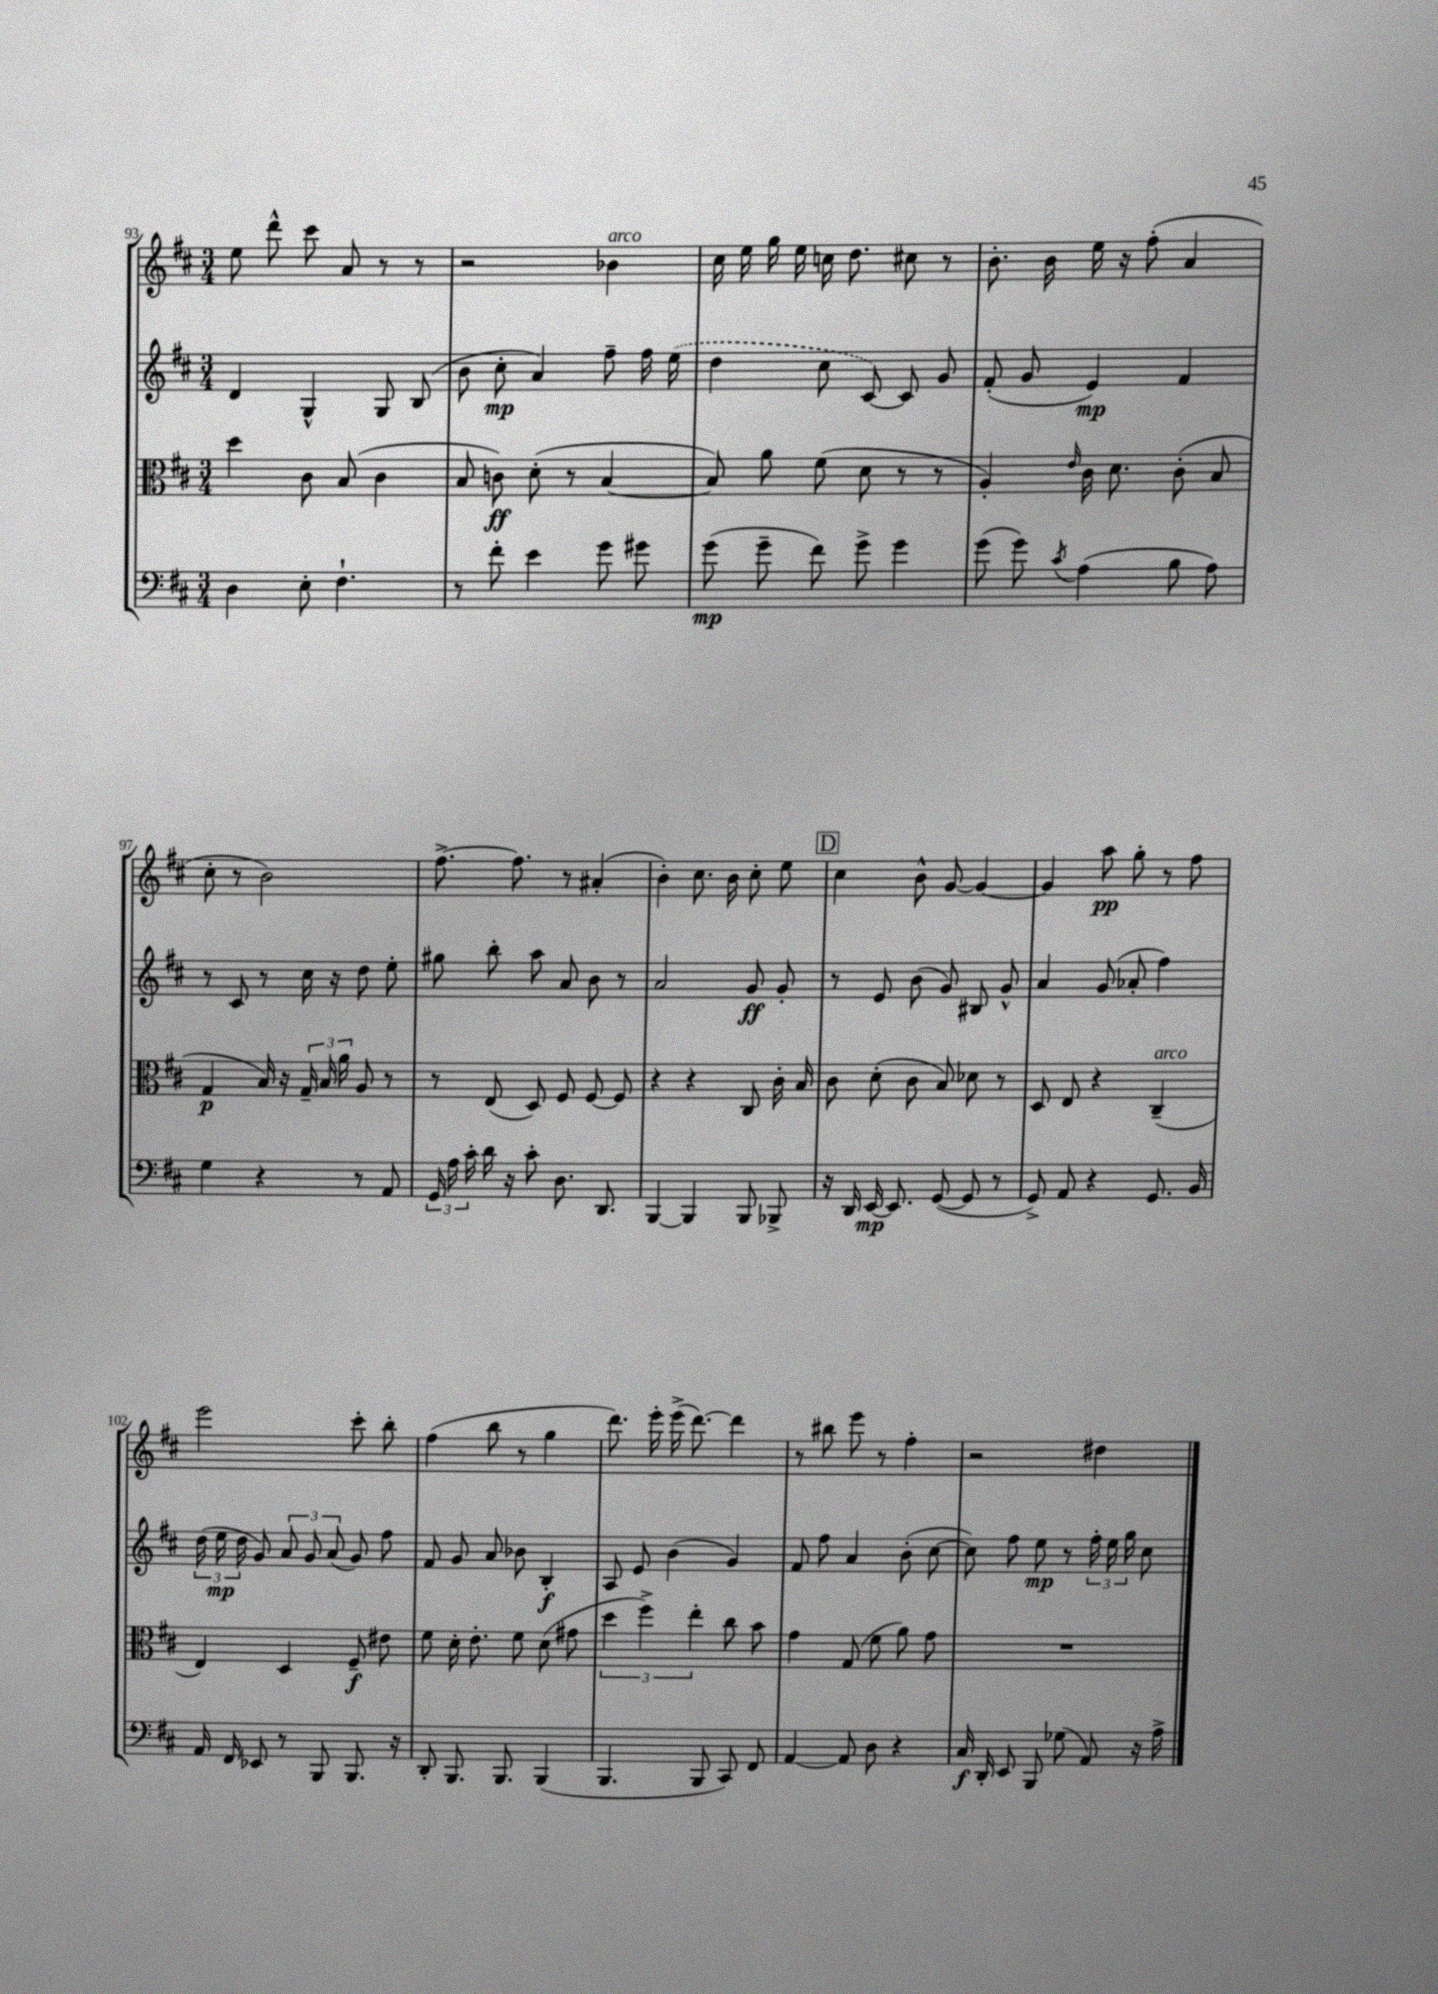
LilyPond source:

<<
\new StaffGroup <<
\new Staff = "s0" {
    \clef treble \key d \major \numericTimeSignature \time 3/4
    \autoBeamOff e''8 d'''8-^ cis'''8 a'8 r8 r8 |
    r2 bes'4^\markup { \italic "arco" } |
    cis''16 e''16 g''16 e''16 c''16 d''8. cis''8 r8 |
    b'8.-. b'16 e''16 r16 fis''8-.( a'4 |
    cis''8-. r8 b'2) |
    fis''8.~-> fis''8. r8 ais'4-.( |
    b'4-.) cis''8. b'16 cis''8-. e''8 |
    \mark \markup { \box "D" } cis''4 b'8-^ g'8~ g'4~ |
    g'4 a''8\pp g''8-. r8 fis''8 |
    e'''2 cis'''8-. b''8-. |
    fis''4( b''8 r8 g''4 |
    d'''8.) e'''16-. e'''16->( d'''8.~) d'''4 |
    r8 bis''8 e'''8 r8 fis''4-. |
    r2 dis''4 \bar "|." |
}
\new Staff = "s1" {
    \clef treble \key d \major \numericTimeSignature \time 3/4
    \autoBeamOff d'4 g4-^ g8 b8( |
    b'8 cis''8-.\mp a'4) fis''8-- fis''16 \once \slurDashed e''16( |
    d''4 cis''8 cis'8~) cis'8 g'8 |
    fis'8-.( g'8 e'4\mp) fis'4 |
    r8 cis'8 r8 cis''16 r16 d''8 e''8-. |
    gis''8 b''8-. a''8 a'8 b'8 r8 |
    a'2 g'8\ff g'8-. |
    \mark \markup { \box "D" } r8 e'8 b'8( g'8) bis8 g'8-^ |
    a'4 g'8( aes'8-. fis''4) |
    \tuplet 3/2 { d''16( e''16\mp d''16 } g'8) \tuplet 3/2 { a'8 g'8 a'8( } g'8) fis''8 |
    fis'8 g'8 a'8 bes'8 b4-.\f |
    a8 e'8 b'4( g'4) |
    fis'8 fis''8 a'4 b'8-.( cis''8~ |
    cis''8) fis''8 e''8\mp r8 \tuplet 3/2 { fis''16-. e''16 g''16 } cis''8 \bar "|." |
}
\new Staff = "s2" {
    \clef alto \key d \major \numericTimeSignature \time 3/4
    \autoBeamOff d''4 cis'8 b8( cis'4 |
    b8 c'8\ff) d'8-.( r8 b4~ |
    b8) a'8 fis'8( d'8 r8 r8 |
    a4-.) \grace { e'16 } cis'16 d'8. cis'8-.( b8 |
    g4\p b16) r16 \tuplet 3/2 { g16-- b16 a'16 } a8 r8 |
    r8 e8( d8) fis8 fis8~ fis8 |
    r4 r4 cis8 cis'16-. b16 |
    \mark \markup { \box "D" } cis'8 d'8-.( cis'8 b8) des'8 r8 |
    d8 e8 r4 cis4--^\markup { \italic "arco" }( |
    e4) d4 fis8--\f eis'8 |
    fis'8 d'16-. e'8.-. fis'8 d'8( gis'8 |
    \tuplet 3/2 { d''4 fis''4->) e''4-. } cis''8 b'8 |
    g'4 g8( fis'8 a'8) g'8 |
    R2. \bar "|." |
}
\new Staff = "s3" {
    \clef bass \key d \major \numericTimeSignature \time 3/4
    \autoBeamOff d4 e8-. fis4.-! |
    r8 fis'8-. e'4 g'8 gis'8 |
    g'8\mp( g'8-- fis'8) g'8-> g'4 |
    g'8( g'8) \acciaccatura { cis'8 } a4( b8 a8) |
    g4 r4 r8 a,8 |
    \tuplet 3/2 { g,16 a16 cis'16-. } d'16 r16 cis'8-. d8. d,8. |
    b,,4~ b,,4 b,,8 bes,,8-> |
    \mark \markup { \box "D" } r16 d,16 e,16~\mp e,8. g,8~( g,8 r8 |
    g,8->) a,8 r4 g,8. b,16 |
    a,16 fis,16 ees,8 r8 b,,8 b,,8. r16 |
    d,8-. b,,8. b,,8. b,,4( |
    b,,4. b,,8 cis,8) fis,8 |
    a,4~ a,8 d8 r4 |
    cis16\f d,16-. e,8 b,,8 ges8( a,8) r16 a16-> \bar "|." |
}
>>
>>
\layout { \context { \Score currentBarNumber = #93 } }
